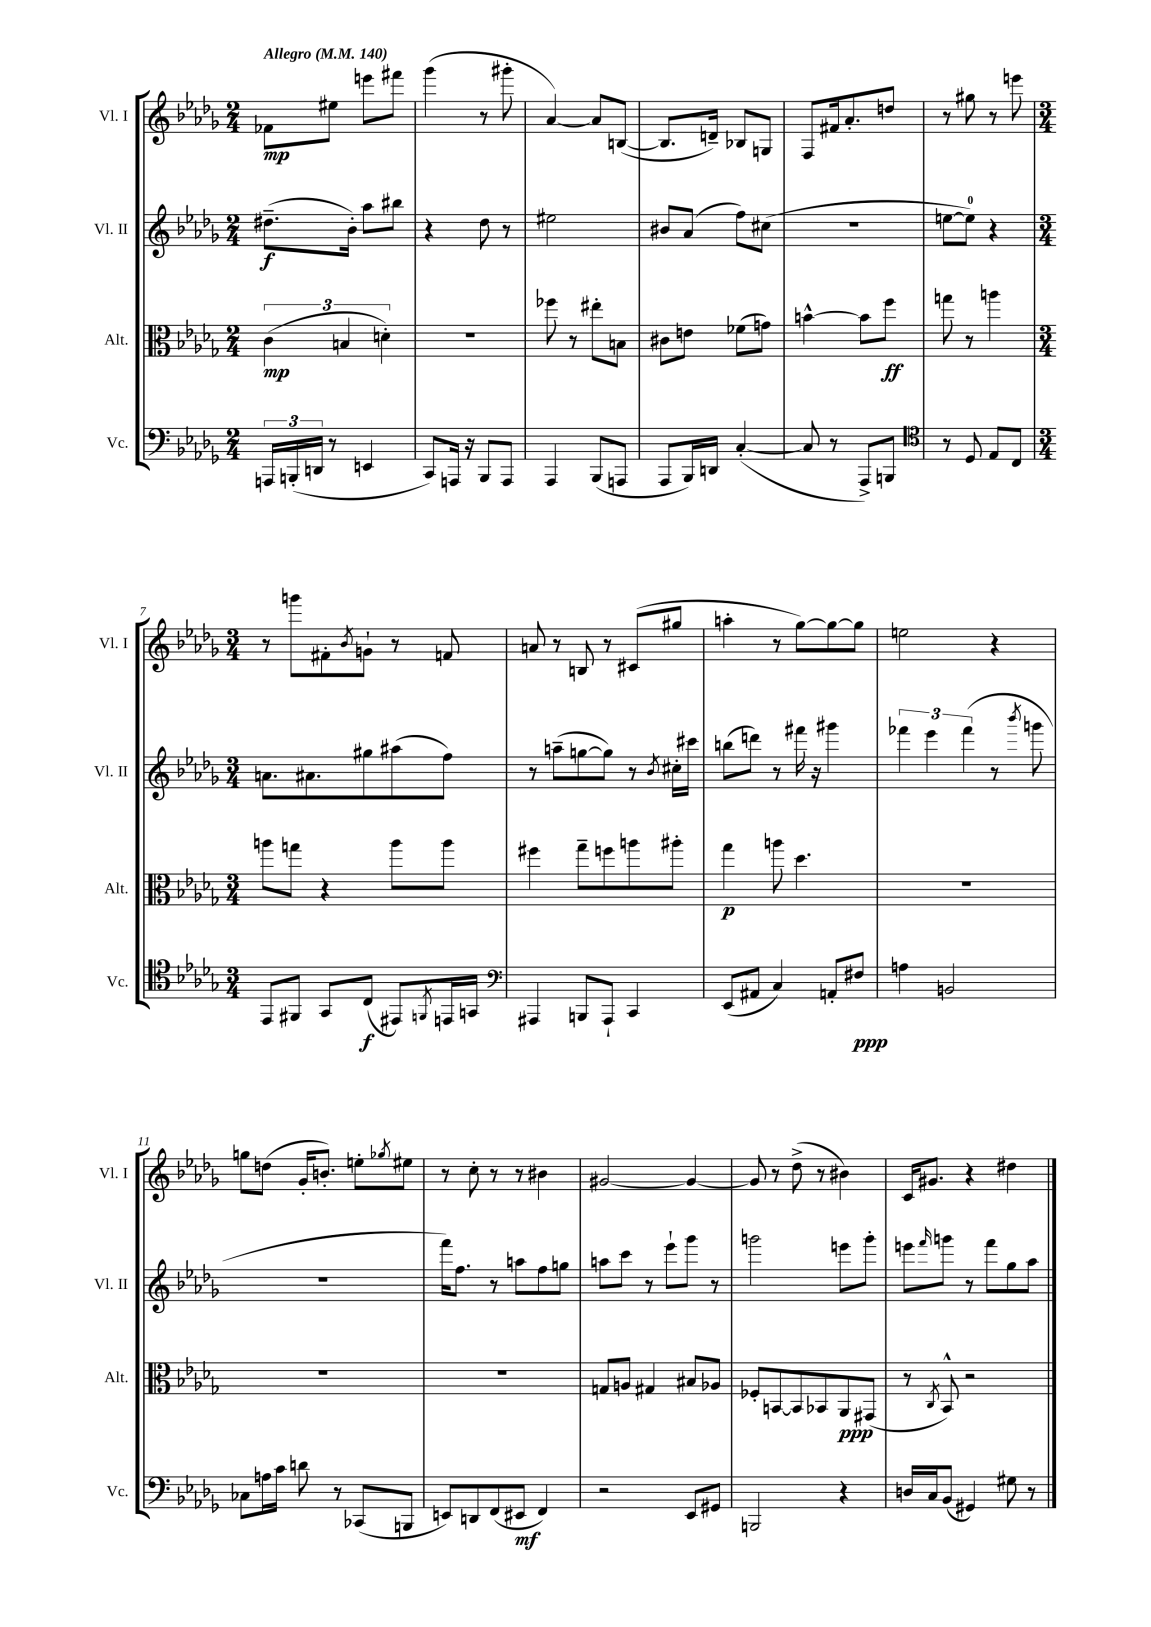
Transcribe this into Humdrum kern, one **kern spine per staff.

**kern	**kern	**kern	**kern
*staff4	*staff3	*staff2	*staff1
*clefF4	*clefC3	*clefG2	*clefG2
*k[b-e-a-d-g-]	*k[b-e-a-d-g-]	*k[b-e-a-d-g-]	*k[b-e-a-d-g-]
*M2/4	*M2/4	*M2/4	*M2/4
*MM140	*MM140	*MM140	*MM140
24AAA/LL	(6c\	(8.dd#~\L	8f-\L
(24BBB'/	.	.	.
24DD/JJ	.	.	.
8r	.	.	8ee#\J
.	6B/	.	.
.	.	16b-'\Jk)	.
4EE/	.	8aa-\L	8eee\L
.	6d'\)	.	.
.	.	8bb#\J	8fff#\J
=	=	=	=
8CC/L)	2r	4r	(4ggg-\
16AAA/Jk	.	.	.
16r	.	.	.
8BBB-/L	.	8dd-\	8r
8AAA/J	.	8r	8ggg#'\
=	=	=	=
4AAA-/	8ff-\	2ee#\	[4a-/)
.	8r	.	.
(8BBB-/L	8ee#'\L	.	8a-/]L
8AAA/J	8B\J	.	([8B/J
=	=	=	=
8AAA-/L	8c#\L	8b#/L	8.B/]L
16BBB-/L)	8e\J	(8a-/J	.
16DD/JJ	.	.	16d~/Jk)
([4C'/	(8f-\L	8ff\L)	8B-/L
.	8g\J)	(8cc#\J	8G/J
=	=	=	=
8C/]	[4b^^\	2r	8F/L
8r	.	.	16f#/k
.	.	.	8.a-'/
8AAA-^/L)	8b\]L	.	.
8BBB/J	8ff\J	.	8dd/J
=	=	=	=
*clefC4	*	*	*
8r	8gg\	[8ee\L	8r
8D-/	8r	8ee\]J)	8gg#\
8E-/L	4aa\	4r	8r
8C/J	.	.	8eee\
=	=	=	=
*M3/4	*M3/4	*M3/4	*M3/4
8EE-/L	8aa\L	8.a\L	8r
8FF#/J	8gg\J	.	8ggg\L
.	.	8.a#\	.
8GG-/L	4r	.	8f#'\
.	.	.	8qb-/
(8C/J	.	8gg#\	8g`\J
8EE#/L)	8aa\L	(8aa#\	8r
8qFF/	.	.	.
16EE/L	8aa\J	8ff\J)	8f/
16GG/JJ	.	.	.
=	=	=	=
*clefF4	*	*	*
4AAA#/	4ff#\	8r	8a/
.	.	(8aa~\L	8r
8BBB/L	8gg-~\L	[8gg\	8B/
8AAA#`/J	8ff\	8gg\]J)	8r
4CC/	8aa\	8r	(8c#/L
.	.	8qb-/	.
.	8aa#'\J	16cc#'\LL	8gg#/J
.	.	16ccc#\JJ	.
=	=	=	=
(8EE-/L	4gg-\	(8bb\L	4aa'\
8AA#/J	.	8ddd\J)	.
4C/)	8aa\	8r	8r
.	4.dd-\	16fff#\	[8gg-\L)
.	.	16r	.
8AA'/L	.	4ggg#\	8gg-\_
8F#/J	.	.	8gg-\]J
=	=	=	=
4A\	2.r	6fff-\	2ee\
.	.	6eee-\	.
2BB/	.	.	.
.	.	(6fff-\	.
.	.	8r	4r
.	.	8qbbb-/	.
.	.	8ggg\	.
=	=	=	=
8C-\L	2.r	2.r	8gg\L
16A\L	.	.	(8dd\J
16c\JJ	.	.	.
8d\	.	.	16g-'/LK
.	.	.	8.b'/J)
8r	.	.	.
(8CC-/L	.	.	8ee'\L
.	.	.	8qgg-/
8BBB/J	.	.	8ee#\J
=	=	=	=
8EE/L)	2.r	16fff\LK)	8r
.	.	8.ff\J	.
8DD/	.	.	8cc'\
(8FF/	.	8r	8r
8EE#/J	.	8aa\L	8r
4FF/)	.	8ff\	4b#\
.	.	8gg\J	.
=	=	=	=
2r	8G/L	8aa\L	[2g#/
.	8A/J	8ccc\J	.
.	4G#/	8r	.
.	.	8eee-`\L	.
8EE-/L	8B#/L	8ggg-\J	4g#/_
8GG#/J	8A-/J	8r	.
=	=	=	=
2BBB/	8F-'/L	2ggg\	8g#/]
.	[8BB/	.	8r
.	8BB/]	.	(8dd-^\
.	8BB-/	.	8r
4r	8AA-/	8eee\L	4b#\)
.	(8GG#/J	8ggg'\J	.
=	=	=	=
16D/LL	8r	8eee\L	16c/LK
16C/J	.	.	8.g#/J
.	8qC/	16qqfff/	.
(8BB-/J	8BB-^^/)	8ggg\J	.
4GG#/)	2r	8r	4r
.	.	8fff\L	.
8G#\	.	8gg-\	4dd#\
8r	.	8aa-\J	.
==	==	==	==
*-	*-	*-	*-
